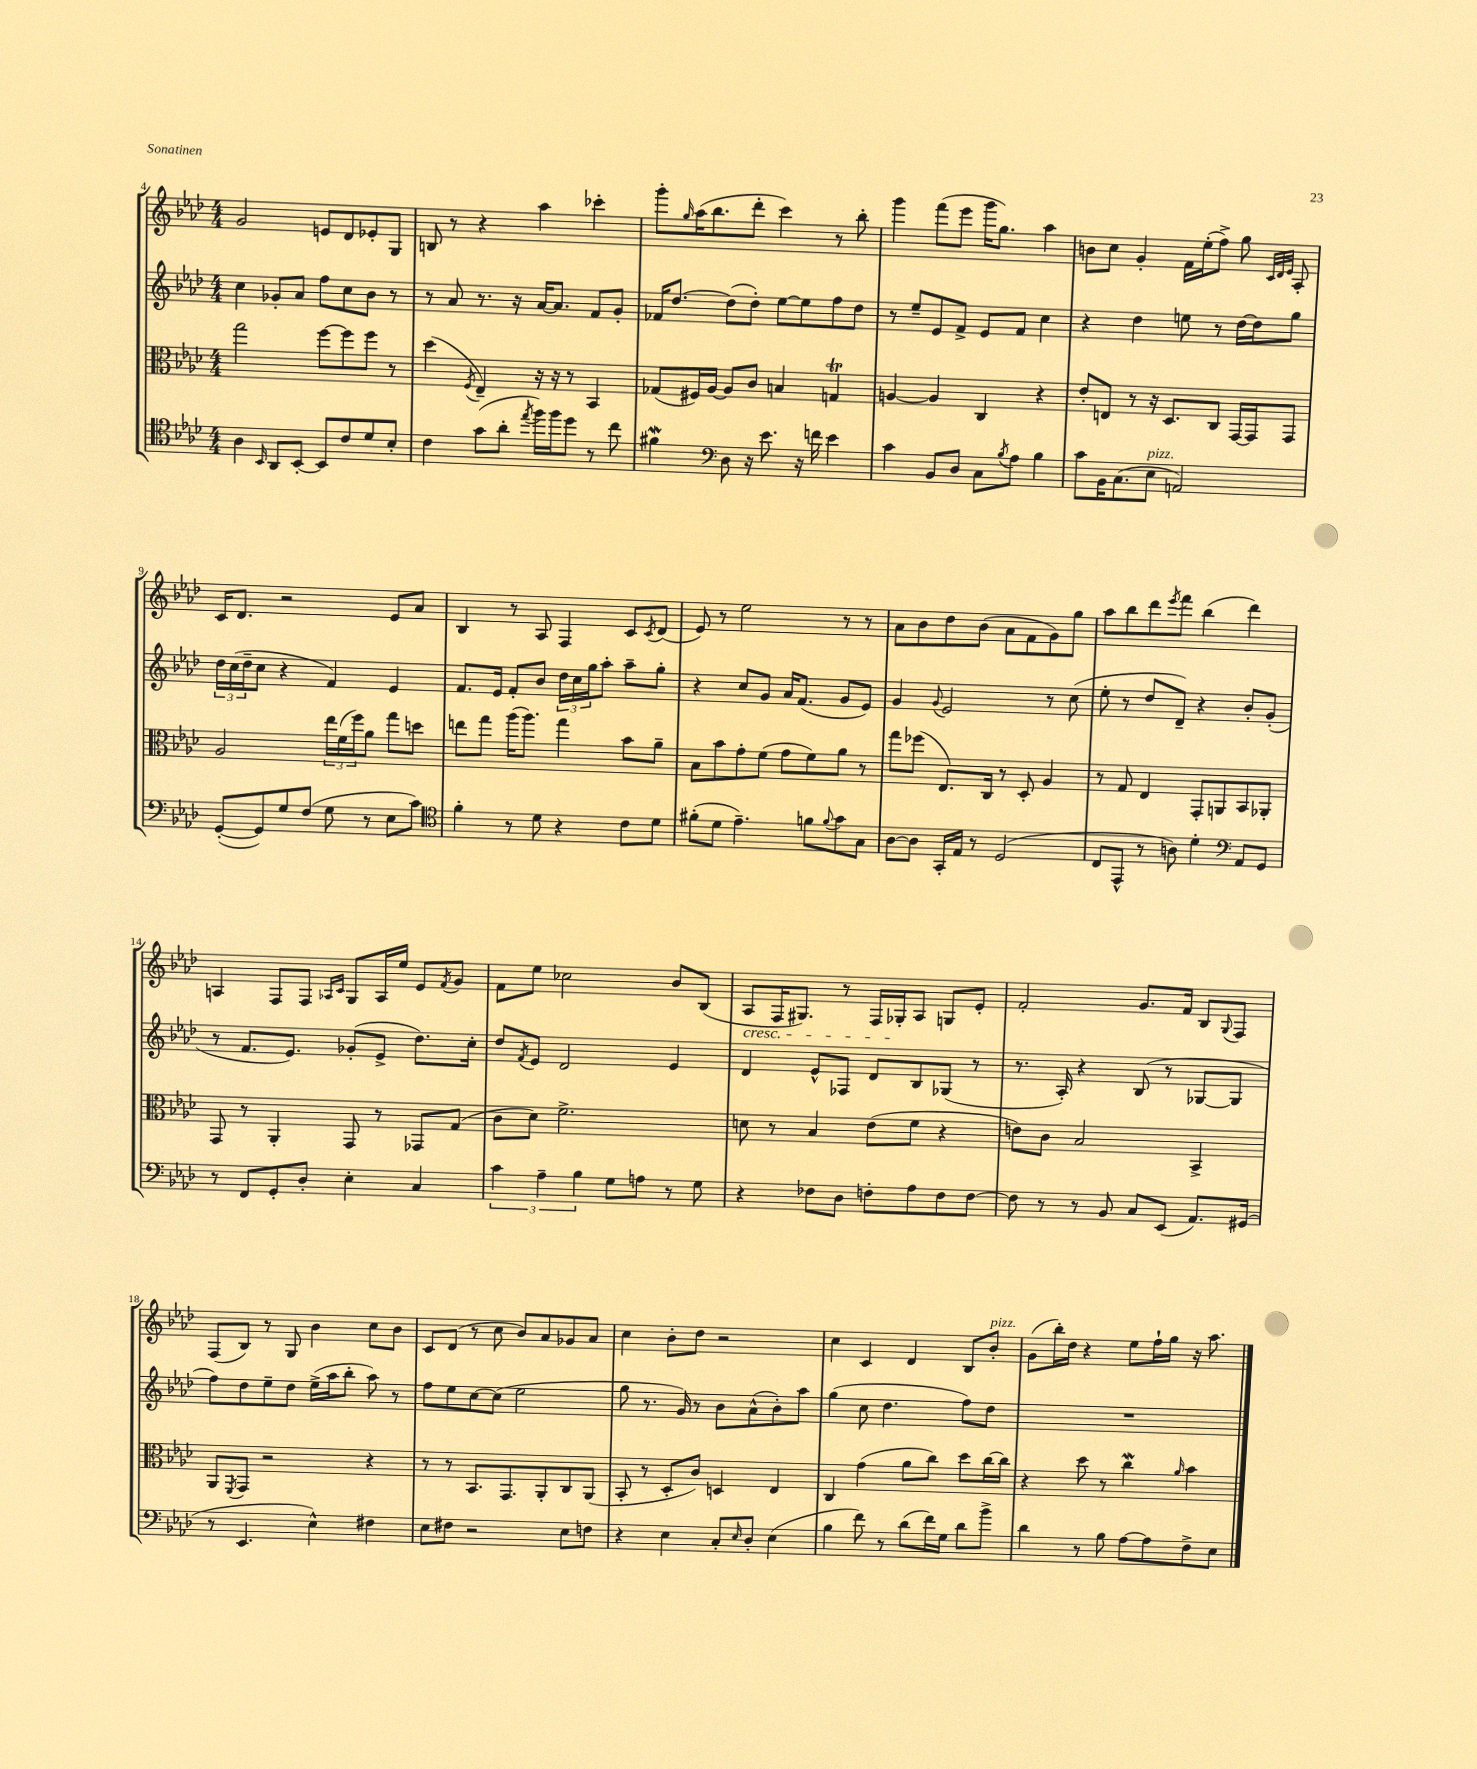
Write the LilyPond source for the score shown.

<<
\new StaffGroup <<
\new Staff = "s0" {
    \clef treble \key aes \major \numericTimeSignature \time 4/4
    g'2 e'8 des'8 ees'8-. g8 |
    b8 r8 r4 aes''4 ces'''4-. |
    g'''8-. \grace { g''16 } aes''16( bes''8. des'''8-. c'''4) r8 bes''8-. |
    g'''4 f'''8( ees'''8 g'''16 g''8.) aes''4 |
    b'8 c''8 g'4-. f'16 ees''16-.( f''8->) g''8 \grace { c'32 des'32 ees'32 } aes8-. |
    c'16 des'8. r2 ees'8 aes'8 |
    bes4 r8 aes8 f4 c'8 \acciaccatura { c'8 } des'8( |
    ees'8) r8 ees''2 r8 r8 |
    aes'8 bes'8 des''8 bes'8( aes'8 f'8 g'8) g''8 |
    aes''8 bes''8 des'''8 \acciaccatura { ees'''8 } f'''8 bes''4( des'''4) |
    a4 f8 f8 \grace { aes16 c'16 } g8 aes16 ees''16 ees'8 \acciaccatura { f'8 } g'8 |
    f'8 ees''8 ces''2 bes'8 bes8( |
    aes8\cresc f16 gis8.) r8 f16 ges16-.\! aes8 g8 ees'8-. |
    f'2-. g'8. f'16 bes8 \appoggiatura { g8 } f8 |
    f8( bes8) r8 g8 bes'4 c''8 bes'8 |
    c'8 des'8( r8 c''8 bes'8) aes'8 ges'8 aes'8 |
    c''4 bes'8-. des''8 r2 |
    c''4 c'4 des'4 bes8 bes'8-.^\markup { \italic "pizz." } |
    g'8( bes''16-.) des''16 r4 ees''8 f''16-! g''16 r16 aes''8. \bar "|." |
}
\new Staff = "s1" {
    \clef treble \key aes \major \numericTimeSignature \time 4/4
    c''4 ges'8-. aes'8 f''8 c''8 bes'8 r8 |
    r8 aes'8 r8. r16 aes'16~ aes'8. f'8 g'8-. |
    fes'16 des''8.~ des''8( des''8-.) ees''8~ ees''8 f''8 des''8 |
    r8 ees''8-- ees'8 f'8-> ees'8 f'8 c''4 |
    r4 des''4 e''8 r8 des''16~ des''16 g''8 |
    \tuplet 3/2 { des''16 c''16( des''16-- } c''8 r4 f'4) ees'4 |
    f'8. ees'16 f'8-. bes'8 \tuplet 3/2 { des''16 c''16 g''16 } aes''8-. aes''8-- g''8-. |
    r4 c''8 g'8 aes'16 f'8.( g'8 ees'8) |
    g'4 \appoggiatura { g'8 } ees'2 r8 c''8( |
    ees''8-. r8 des''8 des'8--) r4 bes'8-. g'8-.( |
    r8 f'8. ees'8.) ges'8-.( ees'8-> des''8.) c''16-. |
    des''8 \acciaccatura { f'8 } ees'8 des'2 ees'4 |
    des'4 ees'8-^ fes8 des'8 bes8 ges8( r8 |
    r8. aes16-.) r4 bes8( r8 ges8~ ges8 |
    f''8) des''8 ees''8-- des''8 ees''16->( aes''16 bes''8-. aes''8) r8 |
    f''8 ees''8 c''8~ c''8( ees''2 |
    g''8 r8. g'16) r8 bes'8 aes'8-^( bes'8-.) aes''8 |
    g''4( c''8 des''4. f''8) des''8 |
    R1 \bar "|." |
}
\new Staff = "s2" {
    \clef alto \key aes \major \numericTimeSignature \time 4/4
    g''2 f''8~ f''8 f''8 r8 |
    des''4( \acciaccatura { f8 } ees4--) r16 r16 r8 bes,4 |
    ges8( fis16) aes16~ aes8 c'8 b4 g4\trill |
    a4~ a4 c4 r4 |
    ees'8-. e8 r8 r16 des8. c8 g,16~ g,16 g,8 |
    aes2 \tuplet 3/2 { ees''16 f'16( f''16) } aes'8 g''8 d''8 |
    e''8 g''8 aes''16( aes''8.) g''4 bes'8 aes'8-- |
    bes8 bes'8 g'8-. f'8( g'8 f'8) aes'8 r8 |
    g''8 fes''8( ees8.) c16 r8 des8-. aes4 |
    r8 g8 ees4 g,8-. a,8 bes,8 aes,8-. |
    g,8 r8 aes,4-. g,8 r8 ges,8 g8( |
    c'8 des'8) f'2.-> |
    d'8 r8 bes4 ees'8( f'8 r4 |
    e'8) c'8 bes2 bes,4-> |
    aes,8 \acciaccatura { f,8 } g,8 r2 r4 |
    r8 r8 bes,8. g,8. aes,8-. c8 aes,8( |
    bes,8-. r8 des8-. c'8) d4 ees4 |
    c4 g'4( aes'8 c''8) des''8 c''16~ c''16 |
    r4 des''8 r8 c''4\mordent \grace { aes'16 } bes'4 \bar "|." |
}
\new Staff = "s3" {
    \clef tenor \key aes \major \numericTimeSignature \time 4/4
    aes4 \grace { bes,16 } aes,8 bes,8~-. bes,8 c'8 des'8 bes8-. |
    c'4 g'8( aes'8-. \acciaccatura { ees''8 } f''16) f''16 des''8 r8 c''8 |
    fis'4\mordent \clef bass des8 r16 ees'8. r16 f'16 ees'4 |
    c'4 bes,8 des8 c8 \acciaccatura { bes8 } aes8 bes4 |
    c'8 bes,16 c8.( ees8^\markup { \italic "pizz." } a,2) |
    g,8~-.( g,8) g8 f8( g8 r8 ees8 c'8) |
    \clef tenor f'4-. r8 des'8 r4 c'8 des'8 |
    fis'8-.( des'8 ees'4.--) f'8 \appoggiatura { f'8 } g'8 g8 |
    aes8~ aes8 g,16-. ees16 r8 des2( |
    c8 ees,8-^ r8 a8) des'4-. \clef bass aes,8 g,8 |
    r8 f,8 g,8-. des8-. ees4-. c4 |
    \tuplet 3/2 { c'4 aes4-- bes4 } g8 a8 r8 g8 |
    r4 fes8 des8 f8-. aes8 f8 f8~ |
    f8 r8 r8 bes,8 c8 ees,8( aes,8.) gis,16( |
    r8 ees,4. ees4-^) fis4 |
    ees8 fis8 r2 ees8 f8 |
    r4 ees4 c8-. \grace { ees16 } des8-. ees4( |
    bes4 f'8) r8 des'8( f'16) g16 des'8 bes'8-> |
    des'4 r8 bes8 aes8~ aes8 f8-> ees8 \bar "|." |
}
>>
>>
\layout { \context { \Score currentBarNumber = #4 } }
